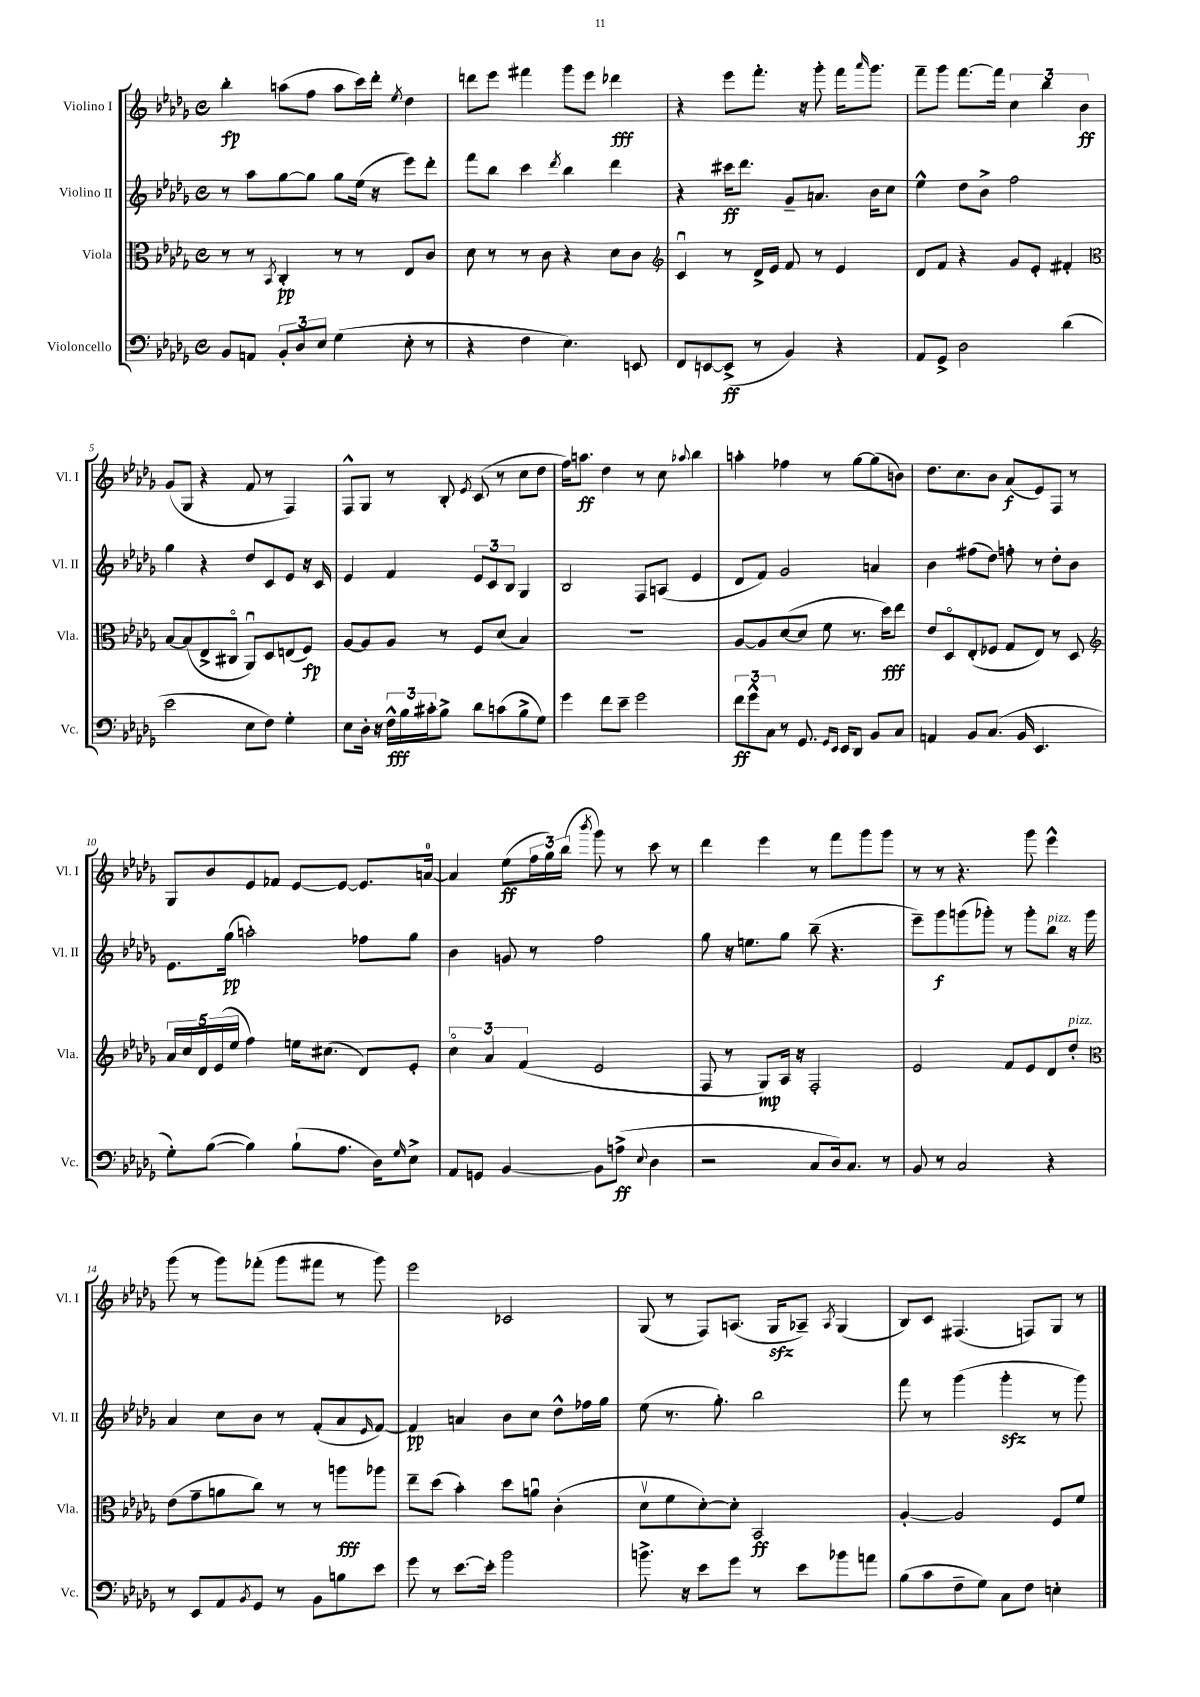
<<
\new StaffGroup <<
\new Staff = "s0" \with { instrumentName = "Violino I" shortInstrumentName = "Vl. I" } {
    \clef treble \key des \major \defaultTimeSignature \time 4/4
    bes''4-.\fp a''8( f''8 a''8 c'''16) des'''16-. \acciaccatura { ees''8 } des''4 |
    d'''8 ees'''8 fis'''4 ges'''8 ees'''8 des'''4\fff |
    r4 ees'''8 f'''8.-. r16 ges'''8-. f'''16 \grace { aes'''16 } ges'''8. |
    f'''8-- ges'''8 f'''8.~ f'''16 \tuplet 3/2 { c''4 bes''4 bes'4\ff } |
    ges'8( ges8 r4 f'8 r8 f4) |
    f8-^ ges8 r8 bes8-. \acciaccatura { ees'8 } c'8( r8 c''8 des''8 |
    f''16) a''8.\ff des''4 r8 c''8 \appoggiatura { aes''8 } bes''4 |
    a''4-. fes''4 r8 ges''8~ ges''8( b'8) |
    des''8. c''8. bes'8 aes'8\f( ees'8) f8 r8 |
    ges8 bes'8 ees'8 fes'8 ees'8~ ees'8~ ees'8. a'16-0~ |
    a'4 ees''8\ff( \tuplet 3/2 { f''16 ges''16) bes''16( } \acciaccatura { bes'''8 } ges'''8) r8 c'''8 r8 |
    des'''4 ees'''4 r8 f'''8 ges'''8 ges'''8 |
    r8 r8 r4. ges'''8 ees'''4-^ |
    ges'''8( r8 ges'''8) fes'''8-.( ges'''8 fis'''8 r8 ges'''8) |
    ees'''2 ces'2 |
    ges8( r8 f8) a8.( ges16\sfz aes8--) \acciaccatura { aes8 } ges4( |
    bes8) c'8 fis4.( f8) ges8 r8 \bar "|." |
}
\new Staff = "s1" \with { instrumentName = "Violino II" shortInstrumentName = "Vl. II" } {
    \clef treble \key des \major \defaultTimeSignature \time 4/4
    r8 aes''8 ges''8~ ges''8 ges''8 ees''16( r16 ees'''8) des'''8-. |
    f'''8 bes''8 c'''4 \acciaccatura { des'''8 } bes''4 des'''4 |
    r4 cis'''16\ff des'''8. ges'8-- a'8. bes'16 c''8 |
    ees''4-^ des''8 bes'8-> f''2 |
    ges''4 r4 des''8 c'8 ees'8 r16 c'16 |
    ees'4 f'4 \tuplet 3/2 { ees'8 c'8 bes8 } ges4 |
    bes2 f8 a8( ees'4 |
    des'8 f'8) ges'2 a'4 |
    bes'4 fis''8( des''8) f''8-. r8 des''8-. bes'8 |
    ees'8. ges''16\pp( a''2-.) fes''8 ges''8 |
    bes'4 g'8 r8 f''2 |
    ges''8 r16 e''8. ges''8 bes''8--( r4. |
    ees'''8--) ges'''8\f g'''8( ges'''8-.) r8 ges'''8-. bes''8^\markup { \italic "pizz." } r16 ges'''16 |
    aes'4 c''8 bes'8 r8 f'8-.( aes'8 \grace { ees'16 } f'8~) |
    f'4\pp a'4 bes'8 c''8 des''8-^ fes''16 ges''16 |
    ees''8( r8. ges''8.-.) bes''2 |
    f'''8 r8 ges'''4( ges'''4-.\sfz r8 ges'''8) \bar "|." |
}
\new Staff = "s2" \with { instrumentName = "Viola" shortInstrumentName = "Vla." } {
    \clef alto \key des \major \defaultTimeSignature \time 4/4
    r8 r8 \acciaccatura { bes,8 } c4-.\pp r8 r8 ees8 c'8 |
    des'8 r8 r8 c'8 r4 des'8 c'8 |
    \clef treble c'4\downbow r8 des'16-> ees'16 f'8 r8 ees'4 |
    des'8 f'8 r4 ges'8 ees'8-. fis'4-. |
    \clef alto bes8~ bes8( ees8-> cis8\flageolet aes,8\downbow) des8 e8( f8\fp) |
    aes8~ aes8 aes8 r8 f8 des'8( bes4) |
    R1 |
    aes8~ aes8 des'8~( des'8 f'8 r8. des''16\fff) ees''8 |
    ees'8 des8\flageolet ees8-.( fes8 ges8 ees8) r8 des8 |
    \clef treble \tuplet 5/4 { aes'16 c''16 des'16 ees'16( ees''16 } f''4) e''16 cis''8.( des'8) ees'8-. |
    \tuplet 3/2 { c''4\flageolet aes'4 f'4( } ees'2 |
    f8 r8 ges8\mp) aes16 r16 f2-. |
    ees'2 f'8 ees'8 des'8 des''8-.^\markup { \italic "pizz." } |
    \clef alto ees'8( ges'8-- a'8 c''8) r8 r8 a''8\fff aes''8 |
    ees''8-- des''8( bes'4-.) des''8 a'8\downbow c'4-.( |
    des'8\upbow f'8 des'8~-.) des'8-. bes,2\ff |
    aes4~-. aes2 f8 f'8 \bar "|." |
}
\new Staff = "s3" \with { instrumentName = "Violoncello" shortInstrumentName = "Vc." } {
    \clef bass \key des \major \defaultTimeSignature \time 4/4
    bes,8 a,8 \tuplet 3/2 { bes,8-. des8 ees8 } ges4( ees8-. r8 |
    r4 f4 ees4.) e,8 |
    f,8 e,8~ e,8->\ff( r8 bes,4) r4 |
    aes,8 ges,8-> des2 des'4( |
    ees'2 ees8 f8) ges4-. |
    ees8 des16-. r16 \tuplet 3/2 { f16-^\fff bes16 cis'16-. } bes8-> des'8 c'8( bes8-> ges8) |
    ges'4 f'8 ees'8-- ges'2 |
    \tuplet 3/2 { f'8\ff ges'8-^ c8 } r8 ges,8. \grace { ges,16 ees,16 } ees,16 des,8 bes,8 c8 |
    a,4 bes,8 c8.( bes,16 ees,4. |
    ges8-.) bes8~( bes4) bes8-!( aes8. des16) \grace { ges16 } ees8-> |
    aes,8 g,8 bes,4~ bes,8 a8->\ff( \appoggiatura { ees8 } des4 |
    r2 c8 des16) c8. r8 |
    bes,8 r8 c2 r4 |
    r8 ees,8 aes,8 \acciaccatura { bes,8 } ges,8 r8 bes,8 b8 ees'8 |
    ges'8 r8 ees'8.~ ees'16-. bes'2 |
    b'8.-> r16 ees'8 ges'8 r8 ees'8 bes'8 a'8 |
    bes8( c'8 f8-- ges8) c8 f8 e4-. \bar "|." |
}
>>
>>
